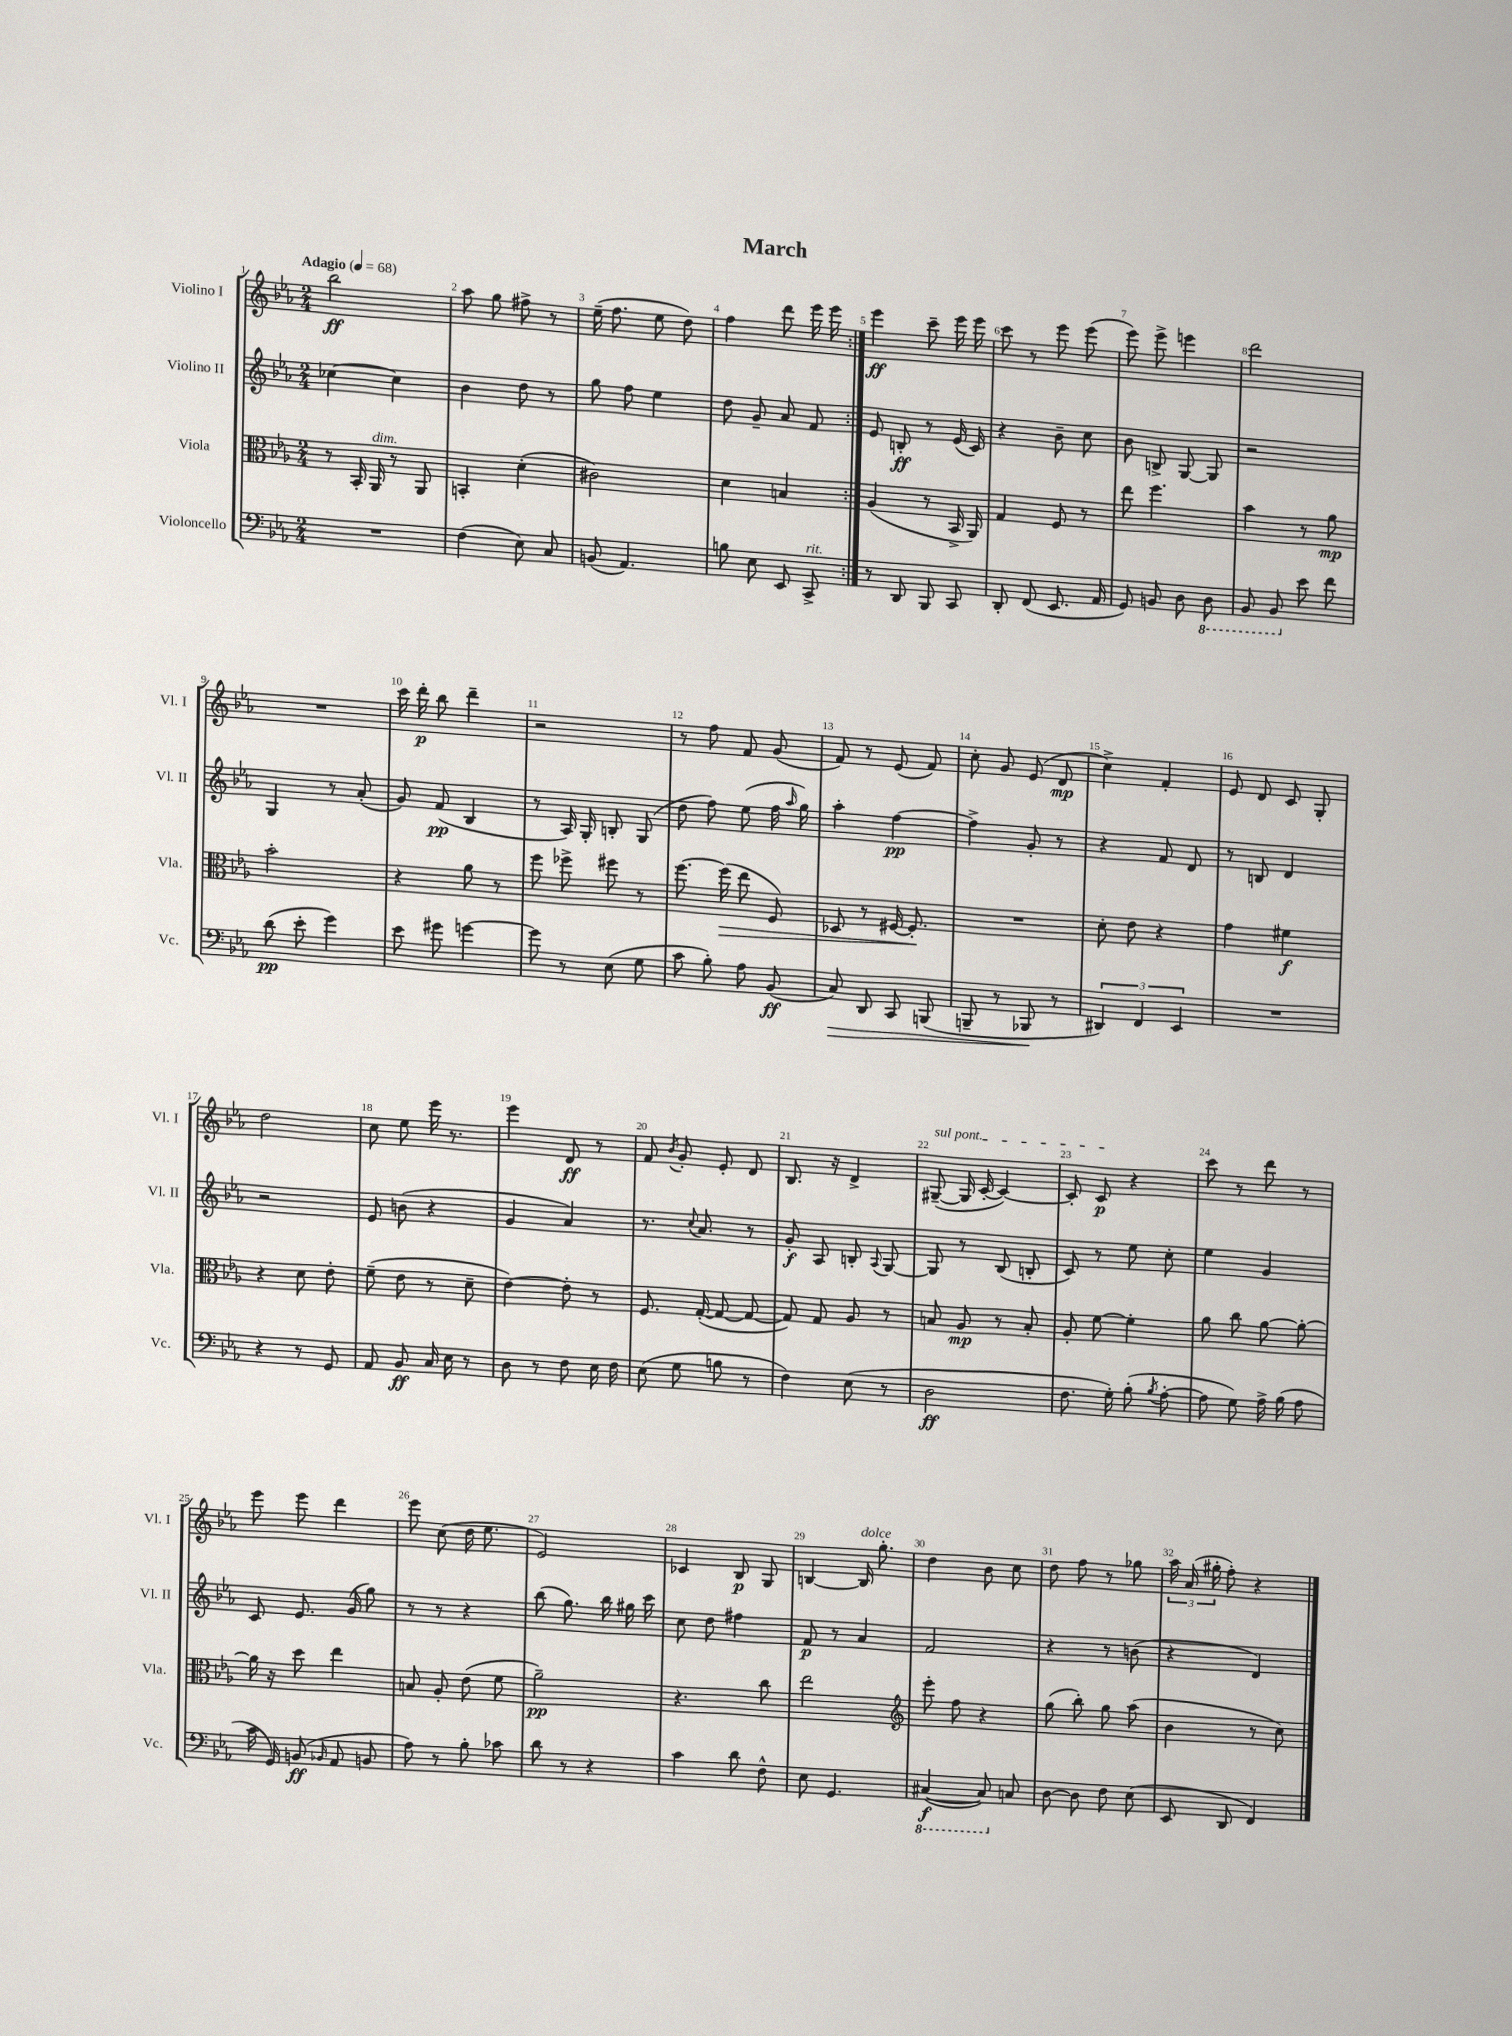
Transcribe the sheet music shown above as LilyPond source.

\header { title = "March" }
<<
\new StaffGroup <<
\new Staff = "s0" \with { instrumentName = "Violino I" shortInstrumentName = "Vl. I" } {
    \clef treble \key ees \major \numericTimeSignature \time 2/4 \tempo "Adagio" 4 = 68
    \autoBeamOff \repeat volta 2 { bes''2\ff |
    aes''8 g''8 fis''8-> r8 |
    ees''16--( f''8. ees''8 d''8) |
    f''4 d'''8 ees'''16 ees'''16 | }
    ees'''4\ff c'''8-- ees'''16 ees'''16 |
    c'''8 r8 ees'''8 ees'''8( |
    ees'''8) ees'''8-> e'''4 |
    d'''2 |
    R2 |
    c'''16 d'''16-.\p bes''8 d'''4-- |
    r2 |
    r8 f''8 f'8 g'8( |
    f'8) r8 ees'8( f'8) |
    c''8-. g'8 ees'8( d'8\mp |
    c''4->) f'4-. |
    ees'8 d'8 c'8 g8-. |
    d''2 |
    c''8 ees''8 ees'''16 r8. |
    ees'''4 d'8\ff r8 |
    f'8 \acciaccatura { bes'8 } g'8-. ees'8-. d'8 |
    bes8. r16 d'4-> |
    \once \override TextSpanner.bound-details.left.text = \markup { \italic "sul pont." } gis8~--\startTextSpan( gis16 c'16~-. c'4~) |
    c'8-. c'8\p\stopTextSpan r4 |
    c'''8 r8 d'''8 r8 |
    ees'''8 ees'''8 d'''4 |
    ees'''8 c''8( d''16 ees''8. |
    ees'2) |
    ces'4 bes8\p g8 |
    b4~ b16^\markup { \italic "dolce" } g''8.-. |
    d''4 bes'8 c''8 |
    d''8 f''8 r8 ges''8 |
    \tuplet 3/2 { aes''16 aes'16( gis''16-. } f''8-.) r4 \bar "|." |
}
\new Staff = "s1" \with { instrumentName = "Violino II" shortInstrumentName = "Vl. II" } {
    \clef treble \key ees \major \numericTimeSignature \time 2/4
    \autoBeamOff \repeat volta 2 { ces''4~ ces''4 |
    bes'4 d''8 r8 |
    g''8 f''8 ees''4 |
    d''8 g'8-- aes'8 f'8 | }
    ees'8 b8-.\ff r8 ees'16( c'16) |
    r4 bes'8-- c''8 |
    bes'8 b8-> g8~ g8 |
    r2 |
    g4 r8 aes'8-.( |
    g'8) f'8\pp( bes4 |
    r8 aes16) g16-. b8-. g8( |
    d''8 f''8) ees''8( f''16 \grace { aes''16 } g''16) |
    aes''4-. f''4~\pp |
    f''4-> g'8-. r8 |
    r4 f'8 d'8 |
    r8 b8 d'4 |
    r2 |
    ees'8 b'8( r4 |
    g'4 aes'4) |
    r8. \appoggiatura { c''8 } aes'8. r8 |
    g'8-.\f aes8 b8-. \appoggiatura { aes8 } g8~ |
    g8 r8 bes8( b8-. |
    c'8) r8 ees''8 c''8-. |
    ees''4 g'4 |
    c'8 ees'8. g'16( g''8) |
    r8 r8 r4 |
    bes''8( g''8.) bes''16 gis''16 c'''16 |
    c''8 d''8 fis''4 |
    f'8\p r8 aes'4 |
    f'2 |
    r4 r8 b'8( |
    r4 d'4) \bar "|." |
}
\new Staff = "s2" \with { instrumentName = "Viola" shortInstrumentName = "Vla." } {
    \clef alto \key ees \major \numericTimeSignature \time 2/4
    \autoBeamOff \repeat volta 2 { r8 bes,16-. aes,16^\markup { \italic "dim." } r8 aes,8 |
    b,4-. d'4-.( |
    cis'2) |
    d'4 b4 | }
    aes4( r8 bes,16-> aes,16) |
    g4 f8 r8 |
    ees''8 f''4. |
    bes'4 r8 aes'8\mp |
    bes'2-. |
    r4 aes'8 r8 |
    f''8 fes''8-> fis''8 r8 |
    f''8.~ f''16\>( ees''8 f8) |
    des8 r8 fis16~ fis8.-.\! |
    R2 |
    d'8-. ees'8 r4 |
    g'4 fis'4\f |
    r4 d'8 ees'8-. |
    f'8--( ees'8 r8 d'8-- |
    ees'4~) ees'8-. r8 |
    f8. g16~-.( g8~ g8~ |
    g8) g8 aes8 r8 |
    b8 aes8\mp r8 b8-. |
    aes8-. f'8~ f'4-. |
    aes'8 c''8 aes'8~ aes'8~-. |
    aes'16 r16 d''8 ees''4 |
    b8 aes8-. ees'8( f'8 |
    aes'2--\pp) |
    r4. c''8 |
    ees''2 |
    \clef treble ees'''8-. f''8 r4 |
    g''8( bes''8-.) g''8 aes''8( |
    bes'4 r8 c''8) \bar "|." |
}
\new Staff = "s3" \with { instrumentName = "Violoncello" shortInstrumentName = "Vc." } {
    \clef bass \key ees \major \numericTimeSignature \time 2/4
    \autoBeamOff \repeat volta 2 { R2 |
    f4( ees8) c8 |
    b,8( aes,4.) |
    b8 ees8 ees,8 c,8->^\markup { \italic "rit." } | }
    r8 d,8 bes,,8 c,8 |
    d,8-. f,8( ees,8. aes,16 |
    g,8) b,8 d8 \ottava #-1 d,8 |
    bes,,8 bes,,8 \ottava #0 ees'8 f'8 |
    d'8\pp( ees'8-. g'4) |
    ees'8 gis'8 g'4~ |
    g'8 r8 ees8( g8 |
    c'8 bes8-.) aes8 bes,8\ff( |
    c8\>) d,8 c,8 b,,8( |
    b,,8-- r8 bes,,8\! r8 |
    \tuplet 3/2 { dis,4) f,4 ees,4 } |
    R2 |
    r4 r8 g,8 |
    aes,8 bes,8\ff c16 ees16 r8 |
    d8 r8 f8 ees16 f16 |
    ees8( g8 b8 r8 |
    f4) ees8( r8 |
    d2\ff |
    f8. g16-.) bes8-.( \acciaccatura { bes8 } aes8~-. |
    aes8 g8) aes16-> bes16( aes8 |
    c'16 g,16) b,8\ff( \grace { bes,16 } aes,8 b,8 |
    aes8) r8 bes8-. ces'8 |
    d'8 r8 r4 |
    c'4 d'8 f8-^ |
    ees8 g,4. |
    \ottava #-1 cis,4~\f( cis,8) \ottava #0 c!8 |
    d8~ d8 f8 ees8( |
    ees,8 d,8 f,4) \bar "|." |
}
>>
>>
\layout { \context { \Score \override BarNumber.break-visibility = ##(#f #t #t) barNumberVisibility = #all-bar-numbers-visible } }
